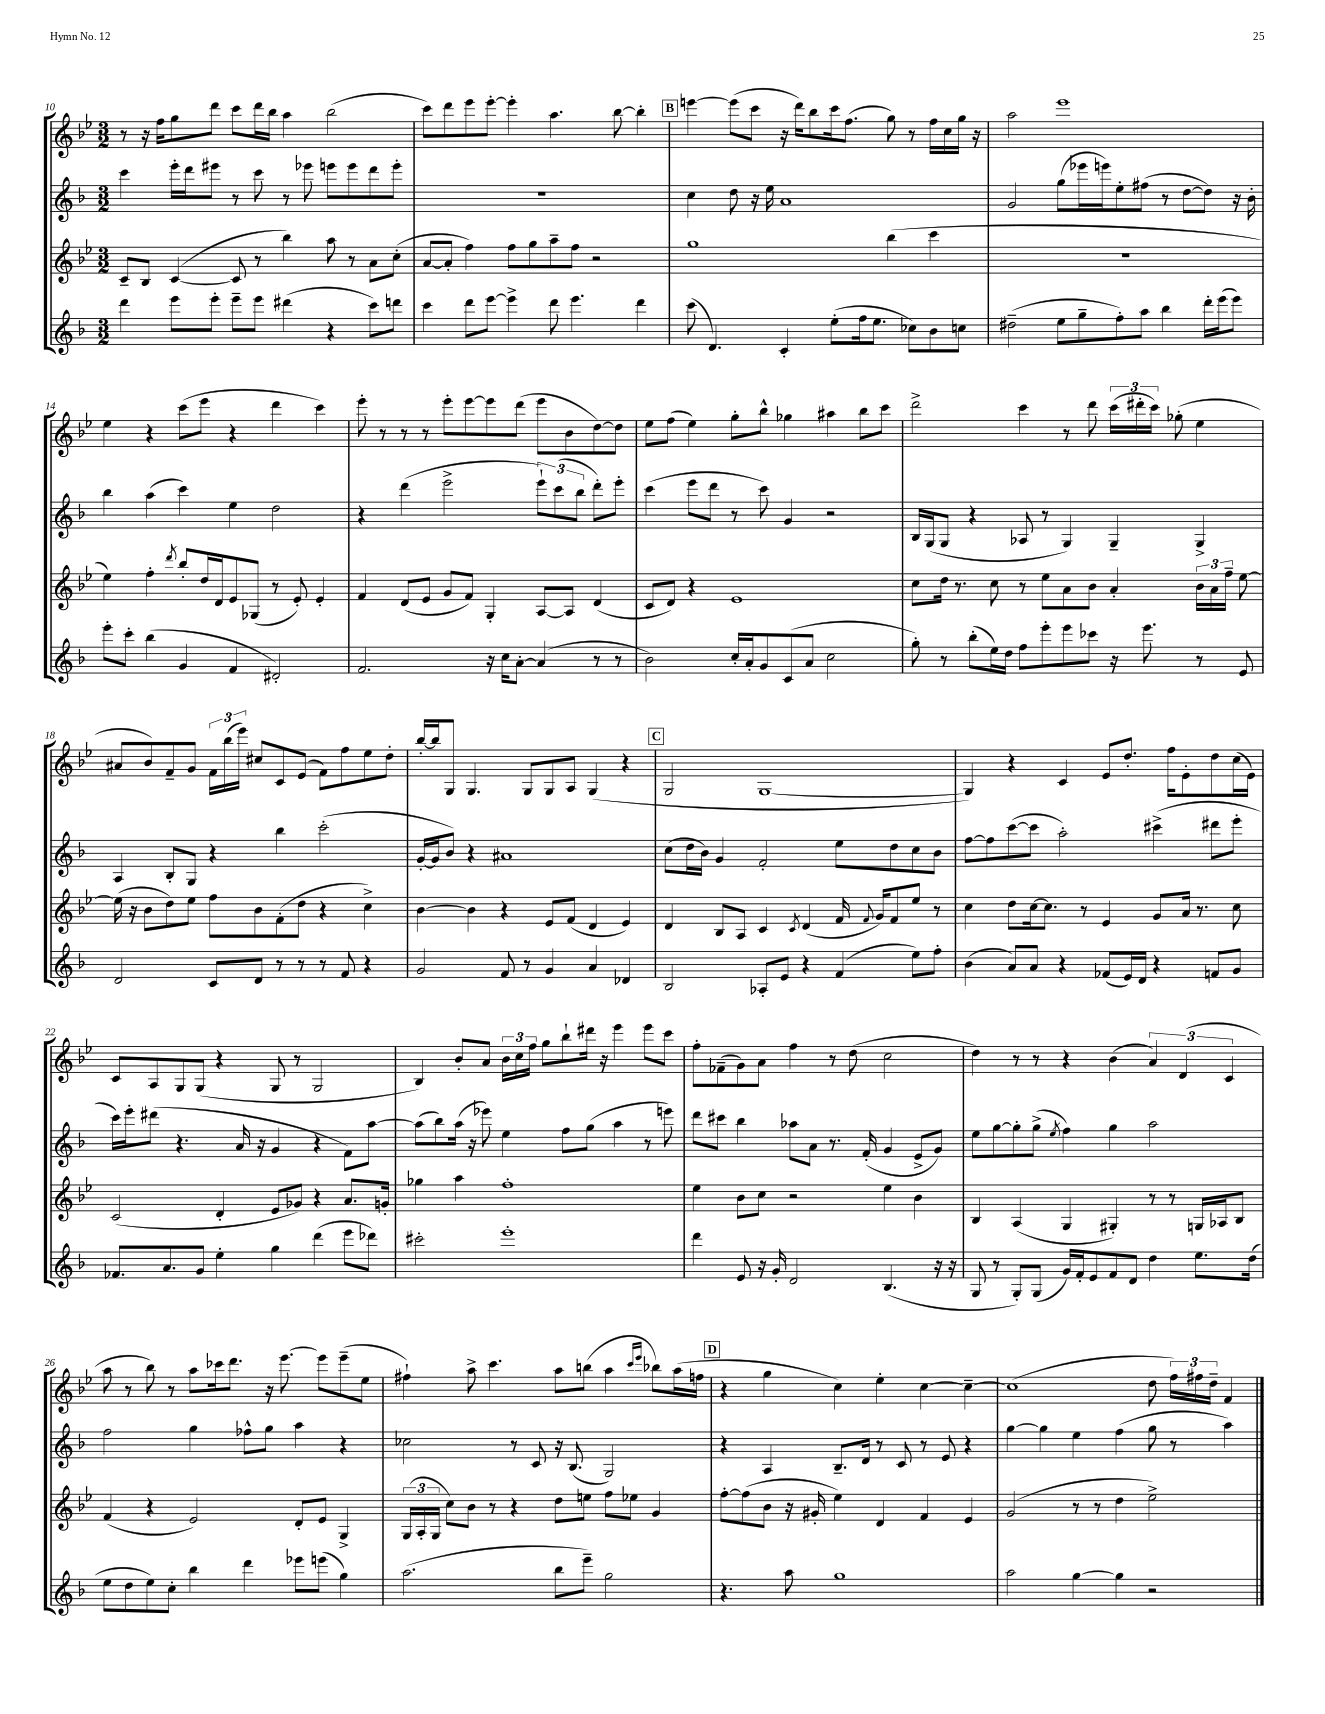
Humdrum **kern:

**kern	**kern	**kern	**kern
*staff4	*staff3	*staff2	*staff1
*clefG2	*clefG2	*clefG2	*clefG2
*k[b-]	*k[b-e-]	*k[b-]	*k[b-e-]
*M3/2	*M3/2	*M3/2	*M3/2
4ddd	8c~	4ccc	8r
.	8B-	.	16r
.	.	.	16ff
8eee	([4c	16eee'	8gg
.	.	16ddd	.
8eee'	.	8eee#	8ddd
8eee~	8c]	8r	8ccc
8eee	8r	8ccc	16ddd
.	.	.	16bb-
(4ddd#	4bb-)	8r	4aa
.	.	8eee-	.
4r	8aa	8eee	(2bb-
.	8r	8eee	.
8ccc)	8a	8ddd	.
8ddd	(8cc'	8eee'	.
=	=	=	=
4ccc	[8a	1.r	8ccc)
.	8a']	.	8ddd
8ddd	4ff)	.	8eee-
[8eee	.	.	[8eee-'
4eee^]	8ff	.	4eee-']
.	8gg	.	.
8ddd	8aa~	.	4.aa
4.eee	8ff	.	.
.	2r	.	.
.	.	.	[8bb-
4ddd	.	.	4bb-']
=	=	=	=
(8ccc	1gg	4cc	[4eee
4.d)	.	.	.
.	.	8dd	(8eee]
.	.	16r	8ccc
.	.	16ee	.
4c'	.	1a	16r
.	.	.	16ddd)
.	.	.	8bb-
(8ee'	.	.	16ccc
.	.	.	(8.ff
16ff	.	.	.
8.ee	.	.	.
.	(4bb-	.	8gg)
8cc-)	.	.	8r
8b-	4ccc	.	16ff
.	.	.	16cc
8cc	.	.	16gg
.	.	.	16r
=	=	=	=
(2dd#~	1.r	2g	2aa
8ee	.	(8gg	1eee-
8gg~	.	16eee-	.
.	.	16eee)	.
8ff')	.	8ee'	.
8aa	.	(8ff#	.
4bb-	.	8r	.
.	.	[8dd	.
16ddd'	.	8dd])	.
(16eee	.	.	.
8eee)	.	16r	.
.	.	16b-'	.
=	=	=	=
8eee'	4ee-)	4bb-	4ee-
8ccc'	.	.	.
(4bb-	4ff'	(4aa	4r
.	8qddd	.	.
4g	8bb-'	4ccc)	(8ccc
.	16dd	.	8eee-
.	16d	.	.
4f	8e-	4ee	4r
.	(8G-	.	.
2d#')	8r	2dd	4ddd
.	8e-')	.	.
.	4e-'	.	4ccc)
=	=	=	=
2.f	4f	4r	8eee-'
.	.	.	8r
.	(8d	(4ddd	8r
.	8e-	.	8r
.	8g	2eee^	8eee-'
.	8f)	.	[8eee-
16r	4G'	.	8eee-]
16cc	.	.	.
[8a'	.	.	(8ddd
(4a]	[8A	12eee`)	8eee-
.	.	(12ccc	.
.	8A]	.	8b-
.	.	12bb-	.
8r	(4d	8ddd')	[8dd)
8r	.	8eee'	8dd]
=	=	=	=
2b-)	8c	(4ccc	8ee-
.	8d)	.	(8ff
.	4r	8eee	4ee-)
.	.	8ddd	.
16cc'	1e-	8r	8gg'
16a'	.	.	.
8g	.	8ccc)	8bb-^^
(8c	.	4g	4gg-
8a	.	.	.
2cc	.	2r	4aa#
.	.	.	8bb-
.	.	.	8ccc
=	=	=	=
8gg')	8cc	16B-	2ddd^
.	.	(16G	.
8r	16dd	8G	.
.	8.r	.	.
(8bb-'	.	4r	.
16ee)	8cc	.	.
16dd	.	.	.
8ff	8r	8A-	4ccc
8eee'	8ee-	8r	.
8eee	8a	4G)	8r
8ccc-	8b-	.	8ddd
16r	4a'	4G~	(24ccc
.	.	.	24ddd#'
8.eee	.	.	.
.	.	.	24ccc)
.	.	.	(8gg-'
8r	24b-	4G^	4ee-
.	24a	.	.
.	24ff~	.	.
8e	[8ee-	.	.
=	=	=	=
2d	(16ee-]	4A	8a#
.	16r	.	.
.	8b-	.	8b-)
.	8dd)	8B-'	8f~
.	8ee-	8G	8g
8c	8ff	4r	24f
.	.	.	(24bb-
.	.	.	24eee-)
8d	8b-	.	8cc#
8r	(8f'	4bb-	8c
8r	8dd	.	(8e-
8r	4r	(2ccc'	8f)
8f	.	.	8ff
4r	4cc^)	.	8ee-
.	.	.	8dd'
=	=	=	=
2g	[4b-	[16g'	[16bb-'
.	.	16g]	16bb-]
.	.	8b-)	8G
.	4b-]	4r	4.G
8f	4r	1a#	.
8r	.	.	8G
4g	8e-	.	8G
.	(8f	.	8A
4a	4d	.	(4G
4d-	4e-)	.	4r
=	=	=	=
2B-	4d	(8cc	2G
.	.	16dd	.
.	.	16b-)	.
.	8B-	4g	.
.	8A	.	.
8A-'	4c	2f'	[1G
8e	.	.	.
.	8qc	.	.
4r	(4d	.	.
(4f	16f	8ee	.
.	8qqf	.	.
.	16g)	.	.
.	8f	8dd	.
8ee)	8ee-	8cc	.
8ff'	8r	8b-	.
=	=	=	=
(4b-	4cc	[8ff	4G])
.	.	8ff]	.
8a)	8dd	([8ccc	4r
8a	[16cc	8ccc]	.
.	8.cc]	.	.
4r	.	2aa')	4c
.	8r	.	.
(8f-	4e-	.	8e-
16e)	.	.	8.dd'
16d	.	.	.
4r	8g	(4ccc#^	.
.	.	.	16ff
.	16a	.	8e-'
.	8.r	.	.
8f	.	8ddd#	8dd
8g	8cc	8eee'	(16cc
.	.	.	16e-)
=	=	=	=
8.f-	(2c	16ccc)	8c
.	.	16eee'	.
.	.	(8ddd#	8A
8.a	.	.	.
.	.	4.r	8G
8g	.	.	(8G
4ee'	4d'	.	4r
.	.	16a	.
.	.	16r	.
4gg	8e-	4g	8G
.	8g-)	.	8r
(4ddd	4r	4r	2G
8eee	8.a	8f)	.
8ddd-)	.	[8aa	.
.	16g'	.	.
=	=	=	=
2ccc#'	4gg-	(8aa]	4B-)
.	.	8bb-)	.
.	4aa	(16aa	8b-'
.	.	16r	.
.	.	8eee-)	8a
1eee'	1ff'	4ee	24b-
.	.	.	24cc
.	.	.	24ff
.	.	.	8gg
.	.	8ff	8bb-`
.	.	(8gg	16ddd#
.	.	.	16r
.	.	4aa	4eee-
.	.	8r	8eee-
.	.	8eee)	8ccc
=	=	=	=
4ddd	4ee-	8ddd	8ff'
.	.	8ccc#	(8f-~
8e	8b-	4bb-	8g)
16r	8cc	.	8a
16g'	.	.	.
2d	2r	8aa-	4ff
.	.	8a	.
.	.	8.r	8r
.	.	.	(8dd
.	.	(16f'	.
(4.B-	4ee-	4g	2cc
.	4b-	8e^	.
16r	.	8g)	.
16r	.	.	.
=	=	=	=
8G	4B-	8ee	4dd)
8r	.	[8gg	.
8G')	(4A	8gg']	8r
(8G	.	(8gg^	8r
.	.	8qee	.
16g)	4G	4ff)	4r
16f'	.	.	.
8e	.	.	.
8f	4G#')	4gg	(4b-
8d	.	.	.
4dd	8r	2aa	6a)
.	8r	.	.
.	.	.	(6d
8.ee	16G	.	.
.	16A-	.	.
.	.	.	6c
.	8B-	.	.
(16dd	.	.	.
=	=	=	=
8ee	(4f	2ff	8aa
8dd	.	.	8r
8ee)	4r	.	8bb-)
8cc'	.	.	8r
4bb-	2e-)	4gg	8aa
.	.	.	16ccc-
.	.	.	8.ddd
4ddd	.	8ff-^^	.
.	.	8gg	16r
.	.	.	[8.eee-
8eee-	8d'	4aa	.
(8eee	8e-	.	8eee-]
4gg)	4G^	4r	(8eee-~
.	.	.	8ee-
=	=	=	=
(2.aa	(24G	2cc-	4ff#`)
.	24A'	.	.
.	24G	.	.
.	8cc)	.	.
.	8b-	.	8aa^
.	8r	.	4.ccc
.	4r	8r	.
.	.	8c	.
8bb-	8dd	16r	8aa
.	.	(8.B-	.
8eee~)	8ee	.	(8bb
2gg	8ff	2G)	4aa
.	8ee-	.	.
.	.	.	16qqccc
.	.	.	16qqeee-
.	4g	.	8bb-)
.	.	.	(16aa
.	.	.	16ff
=	=	=	=
4.r	[8ff'	4r	4r
.	(8ff]	.	.
.	8b-	4A	4gg
8aa	16r	.	.
.	16g#'	.	.
1gg	4ee-)	8.B-~	4cc)
.	.	16d	.
.	4d	8r	4ee-'
.	.	8c	.
.	4f	8r	[4cc
.	.	8e	.
.	4e-	4r	4cc~_
=	=	=	=
2aa	(2g	[4gg	(1cc]
.	.	4gg]	.
[4gg	8r	4ee	.
.	8r	.	.
4gg]	4dd	(4ff	.
2r	2ee-^)	8gg	8dd
.	.	8r	24ff)
.	.	.	24ff#
.	.	.	24dd~
.	.	4aa)	4f
==	==	==	==
*-	*-	*-	*-
